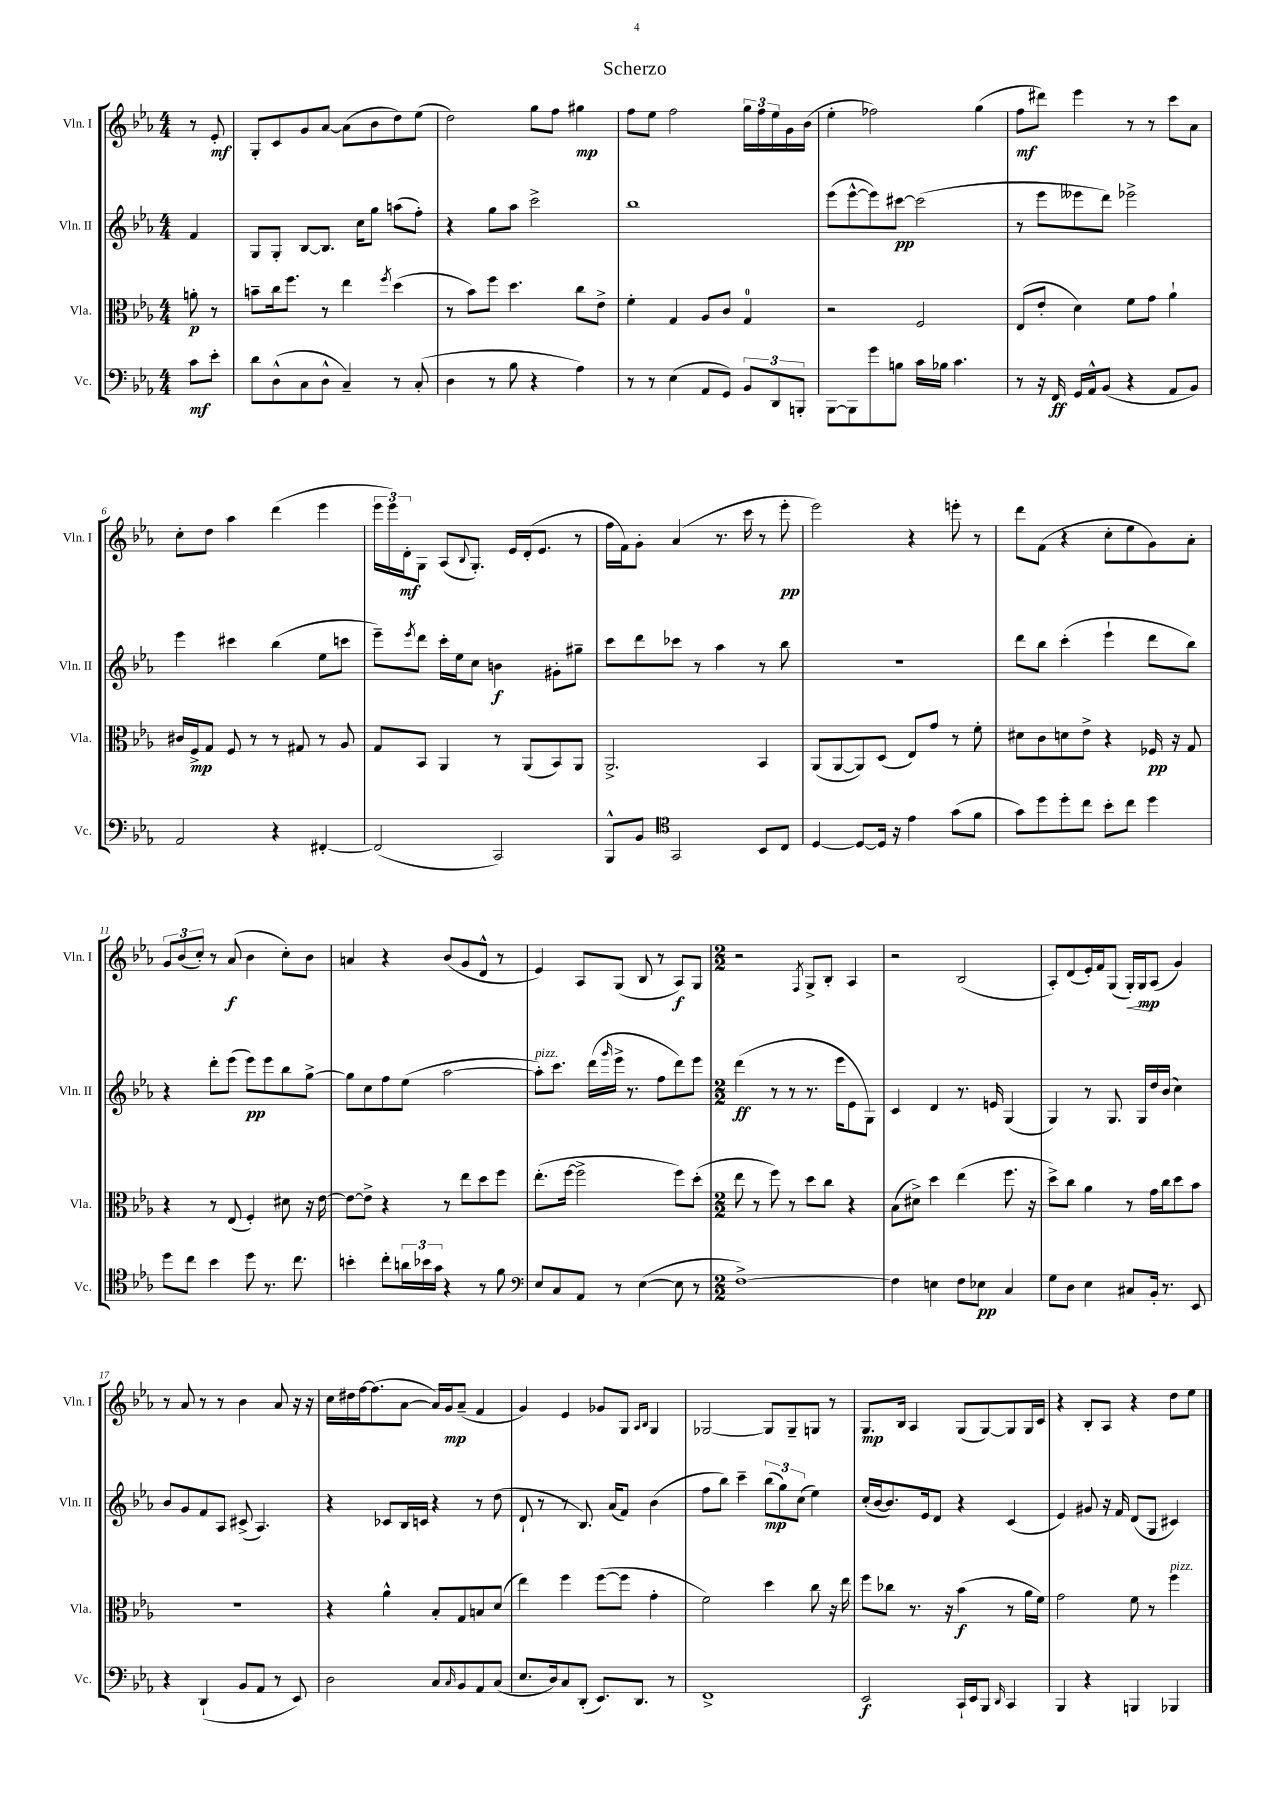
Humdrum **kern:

**kern	**kern	**kern	**kern
*staff4	*staff3	*staff2	*staff1
*clefF4	*clefC3	*clefG2	*clefG2
*k[b-e-a-]	*k[b-e-a-]	*k[b-e-a-]	*k[b-e-a-]
*M4/4	*M4/4	*M4/4	*M4/4
8c	8a'	4f	8r
8e-'	8r	.	8e-'
=	=	=	=
8d	8b~	8G	8G'
(8D^^	16cc	8G'	8c
.	8.ff	.	.
8C	.	[8B-	8g
8D^^	8r	8.B-]	[8a-
4C~)	4ee-	.	(8a-]
.	.	16cc	.
.	.	8gg	8b-
.	8qff	.	.
8r	(4dd	(8aa	8dd)
(8C'	.	8ff')	(8ee-
=	=	=	=
4D	8r	4r	2dd)
.	8b-)	.	.
8r	8ff	8gg	.
8B-	4.dd	8aa-	.
4r	.	2ccc^	8gg
.	.	.	8ff
4A-)	8cc	.	4gg#
.	8e-^	.	.
=	=	=	=
8r	4f'	1bb-	8ff
8r	.	.	8ee-
(4E-	4G	.	2ff
8AA-	8A-	.	.
8GG)	8c	.	.
12BB-	4G	.	24gg
.	.	.	24ff
12DD	.	.	24ee-
.	.	.	16g
12BBB'	.	.	.
.	.	.	(16b-
=	=	=	=
[8BBB-	2r	(8eee-	4ee-'
8BBB-]	.	[8eee-^^	.
8g	.	8eee-])	2ff-)
8B	.	[8ccc#	.
16c	2F	(2ccc#]	.
16B-	.	.	.
4.c	.	.	.
.	.	.	(4gg
=	=	=	=
8r	(8E-	8r	8ff
16r	8e-'	8eee-	8ddd#)
16FF	.	.	.
16GG	4d)	8eee--	4eee-
16AA-^^	.	.	.
(8BB-	.	8ddd)	.
4r	8f	2eee-^	8r
.	8g	.	8r
8AA-	4a-`	.	8ccc
8BB-)	.	.	8a-
=	=	=	=
2AA-	16c#	4eee-	8cc'
.	16F^	.	.
.	8G	.	8dd
.	8F	4ccc#	4aa-
.	8r	.	.
4r	8r	(4bb-	(4ddd
.	8G#	.	.
[4FF#'	8r	8ee-	4eee-
.	8A-	8ccc	.
=	=	=	=
(2FF#]	8G	8eee-~)	24eee-
.	.	.	24eee-)
.	.	.	24d'
.	.	8qeee-	.
.	8BB-	8ddd	8G
.	4AA-	16ccc'	(8A-
.	.	16ee-	.
.	.	.	8qqB-
.	.	8cc	8.G')
2CC)	8r	4b	.
.	.	.	16e-
.	(8AA-	.	(16d'
.	.	.	8.e-
.	8BB-)	8g#'	.
.	8AA-	8gg#~	8r
=	=	=	=
8BBB-^^	2.AA-^	8ccc	16ff
.	.	.	16f)
8BB-	.	8ddd	8g'
*clefC4	*	*	*
2GG	.	8ccc-	(4a-
.	.	8r	.
.	.	4aa-	8.r
.	.	.	16ccc
8BB-	4BB-	8r	8r
8C	.	8bb-	8eee-'
=	=	=	=
[4D	(8AA-	1r	2eee-)
.	[8AA-	.	.
8D_	8AA-])	.	.
16D]	(8D	.	.
16r	.	.	.
4e-	8E-)	.	4r
.	8g	.	.
(8g	8r	.	8eee'
8f	8f'	.	8r
=	=	=	=
8g)	8d#	8ddd	8ddd
8dd	8c	8bb-	(8f
8dd'	8d	(4ccc'	4r
8cc	8e-^	.	.
8b-'	4r	4eee-`	8cc'
8cc	.	.	8ee-
4dd	16F-	8ddd	8g)
.	16r	.	.
.	8G	8bb-)	8a-'
=	=	=	=
8dd	4r	4r	12g
.	.	.	(12b-
8cc	.	.	.
.	.	.	12cc')
4b-	8r	8ddd'	8r
.	(8E-	(8eee-	(8a-
8dd	4F')	8eee-)	4b-
8.r	.	8eee-	.
.	8d#	8bb-	8cc')
8.cc	.	.	.
.	16r	[8gg^	8b-
.	[16e-	.	.
=	=	=	=
4b'	8e-_	8gg]	4a
.	8e-^]	8cc	.
8cc'	4r	8ff	4r
24a	.	(8ee-	.
24b-	.	.	.
24g	.	.	.
4r	8r	[2aa-	(8b-
.	8ee-	.	8g
8r	8dd	.	8d^^
8f	8ff	.	8r
=	=	=	=
*clefF4	*	*	*
8E-	(8.ee-'	8aa-'])	4e-)
8C	.	8.ccc	.
.	[16ff	.	.
8AA-	2ff^]	.	8A-
.	.	(16ddd	.
.	.	16qqggg	.
8r	.	16eee-^	(8G
.	.	8.r	.
([4E-	.	.	8B-
.	.	8ff	8r
8E-]	8ff)	8ddd)	8A-)
8r	(8dd'	8eee-	8G
=	=	=	=
*M2/2	*M2/2	*M2/2	*M2/2
[1F^)	8ee-	(4ddd	2r
.	8r	.	.
.	8ff)	8r	.
.	8r	8r	.
.	.	.	8qF
.	8dd	8.r	8G^
.	8cc	.	8B-'
.	.	16eee-	.
.	4r	8e-	4A-
.	.	8G)	.
=	=	=	=
4F]	(8B-	4c	2r
.	8d#^)	.	.
4E	4dd	4d	.
8F	(4ee-	8.r	(2B-
8E-	.	.	.
.	.	16e	.
4C	8.ff	(4G	.
.	16r	.	.
=	=	=	=
8G	8dd^)	4G)	8A-')
8D	8cc	.	(8d
4E-	4a-	8r	16e-')
.	.	.	16f
.	.	8.G	(8G
8C#	8r	.	16G')
.	.	16G	16G
16BB-'	16g	16dd	(8A-
8.r	16cc	(16b-	.
.	8dd	4cc)	4g)
8EE-	8b-	.	.
=	=	=	=
4r	1r	8b-	8r
.	.	8g	8a-
(4DD`	.	8f	8r
.	.	8A-	8r
8BB-	.	(8c#^	4b-
8AA-	.	4.A-)	.
8r	.	.	8a-
8EE-)	.	.	16r
.	.	.	16r
=	=	=	=
2D	4r	4r	16cc
.	.	.	16dd#
.	.	.	[16ff
.	.	.	(8.ff]
.	4a-^^	8c-	.
.	.	16B-	[8a-
.	.	16c	.
8C	8B-'	4r	16a-])
.	.	.	16g
16qqC	.	.	.
8BB-	8G	.	(8a-~
8AA-	8B	8r	4f
(8C	(8d	(8dd	.
=	=	=	=
8.E-	4ee-)	8d`	4g)
.	.	8r	.
16D)	.	.	.
8C	4ff	8r	4e-
(8DD'	.	8.B-)	.
8.EE-)	([8ff	.	8g-
.	.	(16a-	.
.	8ff]	8f)	8G
8.DD	.	.	.
.	.	.	16qqA-
.	.	.	16qqB-
.	4g'	(4b-	4G
8r	.	.	.
=	=	=	=
1FF^	2f)	8ff	[2G-
.	.	8bb-)	.
.	.	4ccc~	.
.	4dd	(12bb-	8G-]
.	.	12gg)	.
.	.	.	8G-~
.	.	(12cc	.
.	8cc	4ee-)	8G
.	16r	.	8r
.	16ee-	.	.
=	=	=	=
2EE-	8ff	(16cc'	8.G
.	.	[16b-	.
.	8cc-	8.b-])	.
.	.	.	16B-
.	8.r	.	4A-
.	.	16e-	.
.	.	8d	.
.	16r	.	.
16CC`	(4b-	4r	(8G
16EE-	.	.	.
8BBB-	.	.	[8G)
16qqDD	.	.	.
4CC	8r	(4c	8G]
.	16a-	.	16G
.	16f)	.	16c
=	=	=	=
4BBB-	2g	4e-)	4r
4r	.	8g#	8B-'
.	.	16r	8A-
.	.	16f	.
4BBB	8f	(8d	4r
.	8r	8G	.
4BBB-	4ff	4c#)	8dd
.	.	.	8ee-
==	==	==	==
*-	*-	*-	*-
